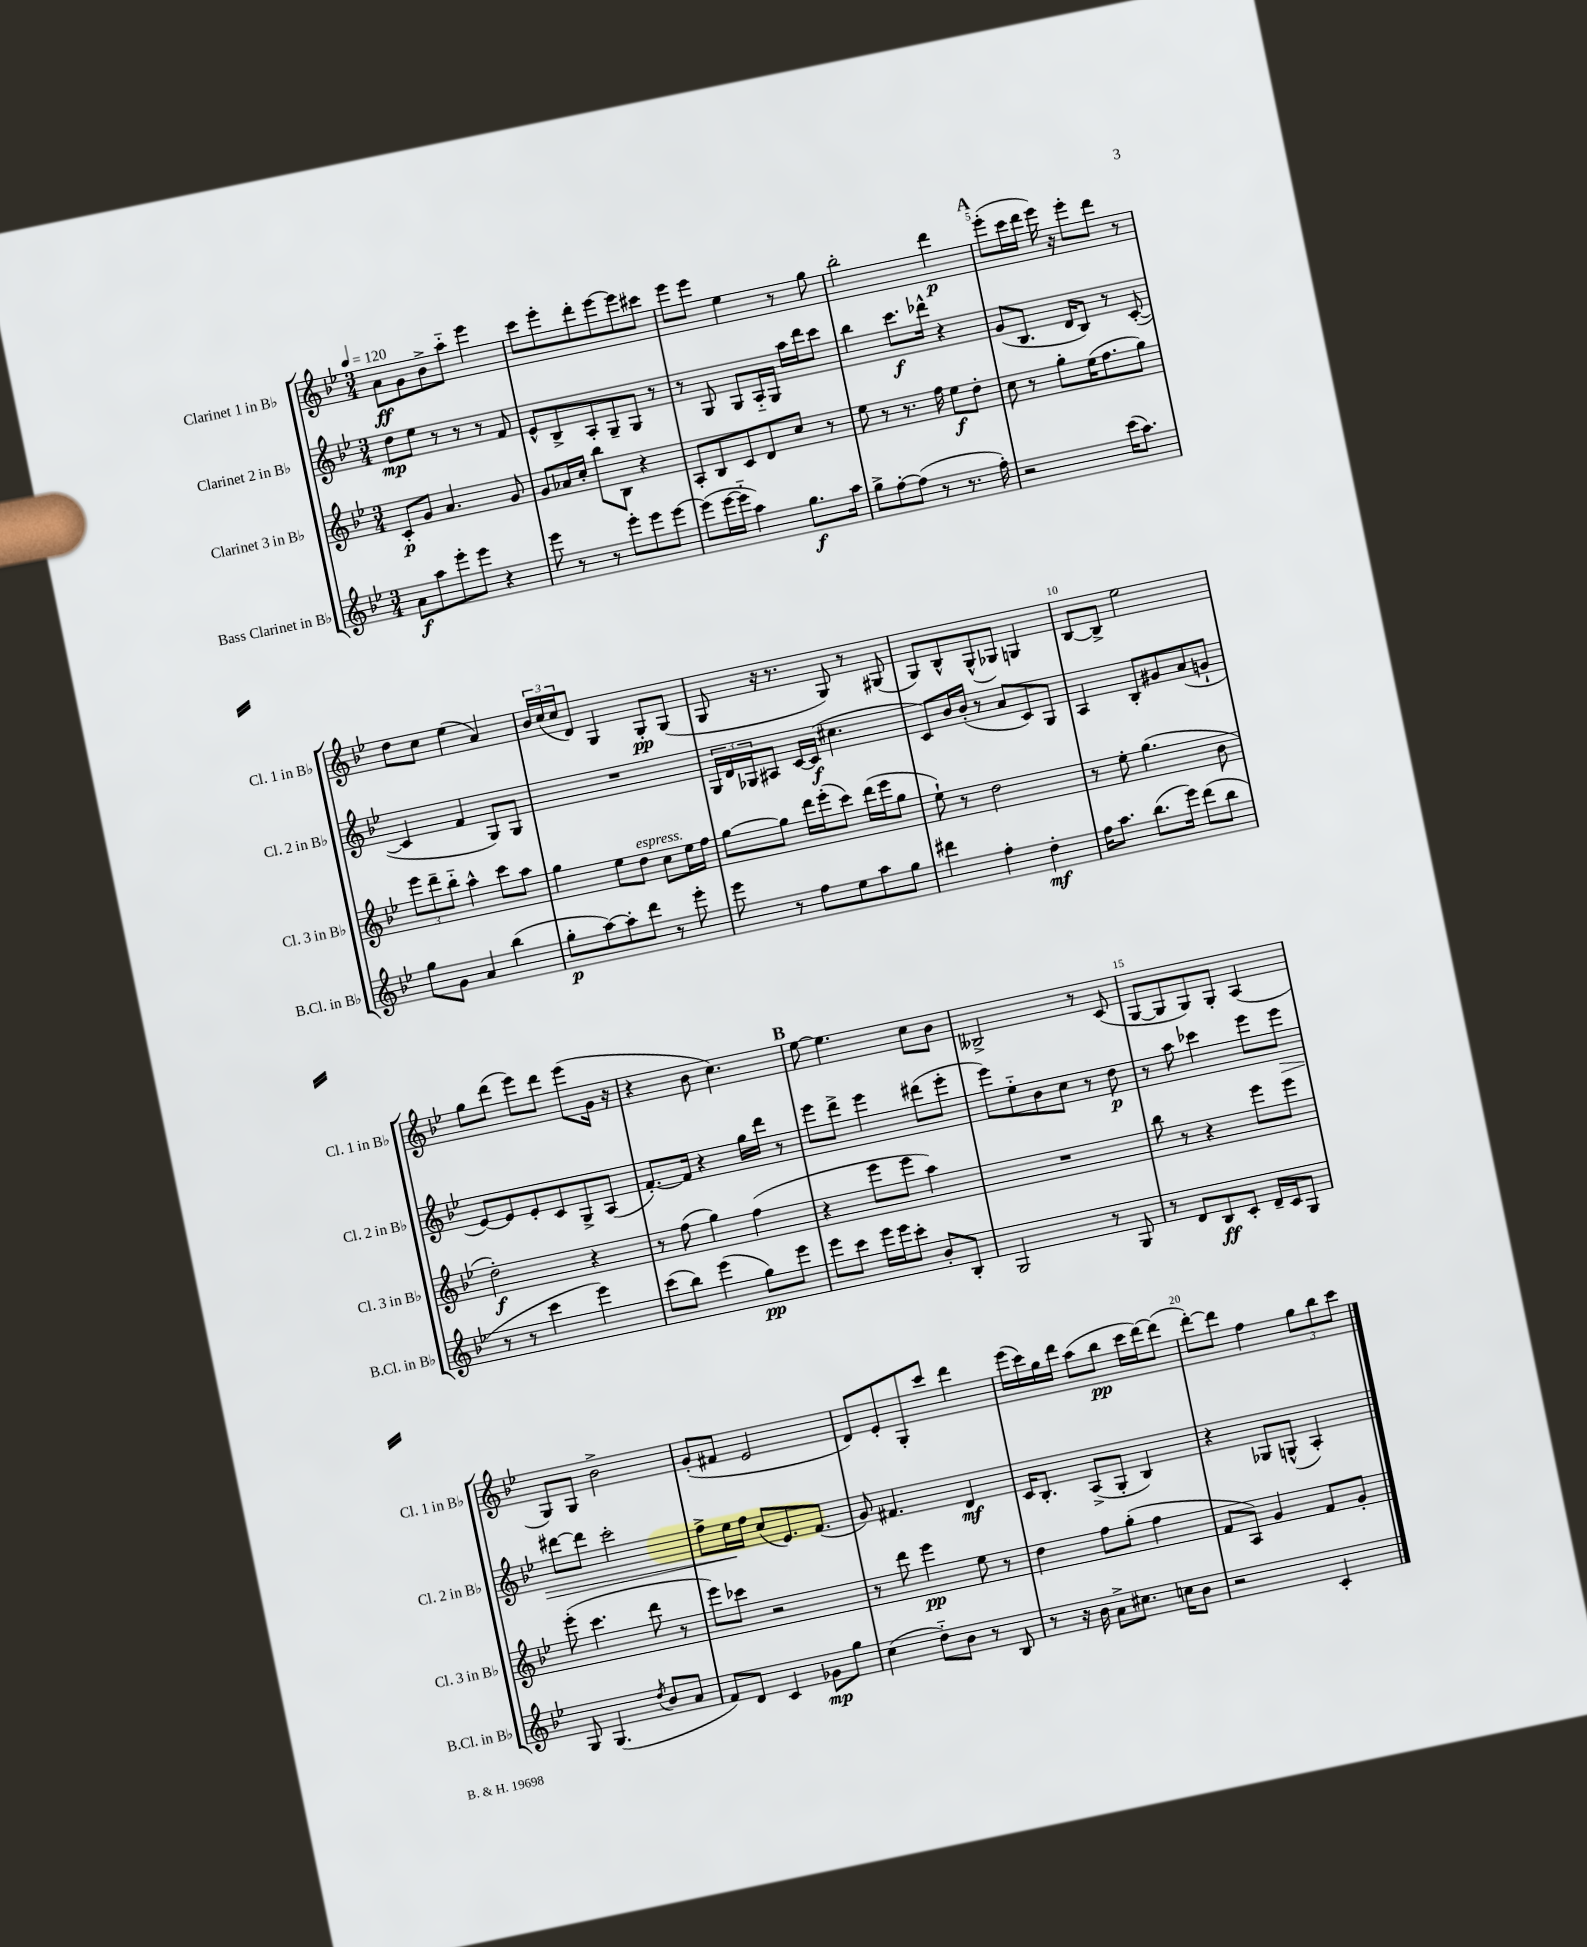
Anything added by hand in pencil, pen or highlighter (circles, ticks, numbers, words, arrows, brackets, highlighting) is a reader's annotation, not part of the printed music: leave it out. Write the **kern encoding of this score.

**kern	**kern	**kern	**kern
*staff4	*staff3	*staff2	*staff1
*clefG2	*clefG2	*clefG2	*clefG2
*k[b-e-]	*k[b-e-]	*k[b-e-]	*k[b-e-]
*M3/4	*M3/4	*M3/4	*M3/4
*MM120	*MM120	*MM120	*MM120
8a	8c'	8dd	8a
8aa	8g	8ee-	8g
8eee-'	4.a	8r	8b-^
8eee-	.	8r	8aa'~
4r	.	8r	4eee-
.	8g	8f	.
=	=	=	=
8eee-	8g	8e-^^	8ccc
8r	16a-	8B-^	8eee-'
.	16cc'	.	.
8r	8bb-	8A'	8ddd'
8eee-'	8B-	8G~	[8eee-
8eee-	4r	8G	8eee-]
[8eee-	.	8r	8ccc#
=	=	=	=
(8eee-]	8A'	8r	8eee-
[16eee-	8B-	8G	8eee-
16eee-'~]	.	.	.
4aa)	8c	8G	4ee-
.	8d	16A'~	.
.	.	16G	.
8.gg	8cc	16aa	8r
.	.	16ddd	.
.	8r	8ccc	8gg
16aa	.	.	.
=	=	=	=
8gg^	8ee-	4bb-	2bb-'
[8ff'	8r	.	.
(8ff]	8.r	8.ccc	.
8r	.	.	.
.	16ff	16ddd-^^	.
8.r	8ee-	4r	4ddd
.	8dd'	.	.
16ff')	.	.	.
=	=	=	=
2r	8cc	(8g	(8eee-'
.	8r	8.B-	16ccc
.	.	.	16ddd
.	8gg'	.	16eee-)
.	.	16d	16r
.	(16ee-	8B-)	8eee-'
.	8.ff	.	.
(16ccc	.	8r	8ddd
8.aa)	.	.	.
.	8gg)	([8c'	8r
=	=	=	=
8gg	12eee-	4c]	8dd
.	12ddd~	.	.
8g	.	.	8cc
.	12bb-'~	.	.
4a	4aa^^	4f	(4ee-
(4bb-	8ccc	8G)	4a)
.	8aa	8G	.
=	=	=	=
8gg'	4gg	2.r	24b-
.	.	.	(24cc
.	.	.	24cc
[8aa)	.	.	8d)
8aa']	8ee-	.	4G
8ddd	8dd	.	.
8r	8cc	.	8G'
8eee-'	16ee-	.	(8G
.	16ff	.	.
=	=	=	=
8eee-	[8gg	24G	8G
.	.	24d	.
.	.	24G-	.
8r	8gg]	8A#	16r
.	.	.	8.r
8ff	16ddd	[16c	.
.	(16eee-'	(16c]	.
8ee-	8ccc)	4.cc#	8G)
8aa	(16ddd	.	8r
.	16eee-	.	.
8gg	8gg	.	(8G#
=	=	=	=
4ddd#	8ee-`)	8c)	8G)
.	8r	16b-	8B-^^
.	.	(16b-'	.
4ff'	2dd	8r	(8G^^
.	.	8a	8G-)
4dd'	.	8c)	4G
.	.	8G	.
=	=	=	=
16ff	8r	4A	[8B-
8.aa	.	.	.
.	8ee-'	.	8B-^]
(8.bb-	(4.gg	8B-'	2ee-
.	.	8g#	.
16eee-)	.	.	.
(8ddd	.	(8a	.
8bb-	8b-	8g`	.
=	=	=	=
8r	2dd')	[8e-)	8gg
8r	.	8e-]	(8ddd
4ccc	.	8e-'	8eee-)
.	.	8c	8ddd
4eee-)	4r	8G^	(8eee-
.	.	(8A	16g
.	.	.	16r
=	=	=	=
(8ccc	8r	[8.f')	4r
8bb-)	(8ff	.	.
.	.	16f]	.
(4eee-	4gg)	4r	8b-
.	.	.	4.cc)
8gg)	(4ff	16gg	.
.	.	16ddd	.
8eee-	.	8r	.
=	=	=	=
8eee-	4r	8eee-	[8ee-
8ccc	.	8ddd^	4.ee-]
16eee-	8eee-	4eee-	.
16eee-	.	.	.
8ccc'	8eee-	.	.
8b-'	4aa)	(8ddd#	8cc
8B-'	.	8eee-'	8b-
=	=	=	=
2G	2.r	8eee-)	2B--^
.	.	8ee-'~	.
.	.	8b-	.
.	.	8cc	.
8r	.	8r	8r
8G	.	8dd	(8c
=	=	=	=
8r	8bb-	8r	[8G
8d	8r	8aa	8G]
8B-	4r	4ccc-	8G)
8c'	.	.	8G'
16d~	8eee-	8eee-	(4A
16c	.	.	.
8G	8eee-	8eee-	.
=	=	=	=
8G	(8eee-'	[8ddd#	8G)
(4.G	4.ccc	8ddd#]	8G
.	.	2ccc'	2b-^
8qdd	.	.	.
8b-	8ddd	.	.
8a	8r	.	.
=	=	=	=
8f)	8eee-)	8ff^	(8g'
8d	8ccc-	16ee-	8f#
.	.	16ff	.
4c	2r	(8cc	2e-
.	.	8.e-)	.
8g-	.	.	.
.	.	(8.f	.
8gg	.	.	.
=	=	=	=
(4cc	8r	8g)	8d)
.	8ddd	4.f#	8e-'
8dd'~)	4eee-	.	8G'
8b-	.	.	8ccc
8r	8ee-	4d	4ddd
8B-	8r	.	.
=	=	=	=
8r	4dd	16c	(16eee-
.	.	8.B-'	16ccc)
16r	.	.	16gg
16b-	.	.	16ddd
8a^	8ff	(8A^	(8aa
8.cc#	(8gg'	8G'	8bb-
.	4ff	4B-)	16ccc
16cc	.	.	[16ddd)
8b-	.	.	(8ddd]
=	=	=	=
2r	8f	4r	[8ddd')
.	8A)	.	8ddd]
.	4g	8G-	4ff
.	.	(8G^^	.
4c'	8f	4A')	12gg
.	.	.	12bb-
.	8g'	.	.
.	.	.	12ccc
==	==	==	==
*-	*-	*-	*-
